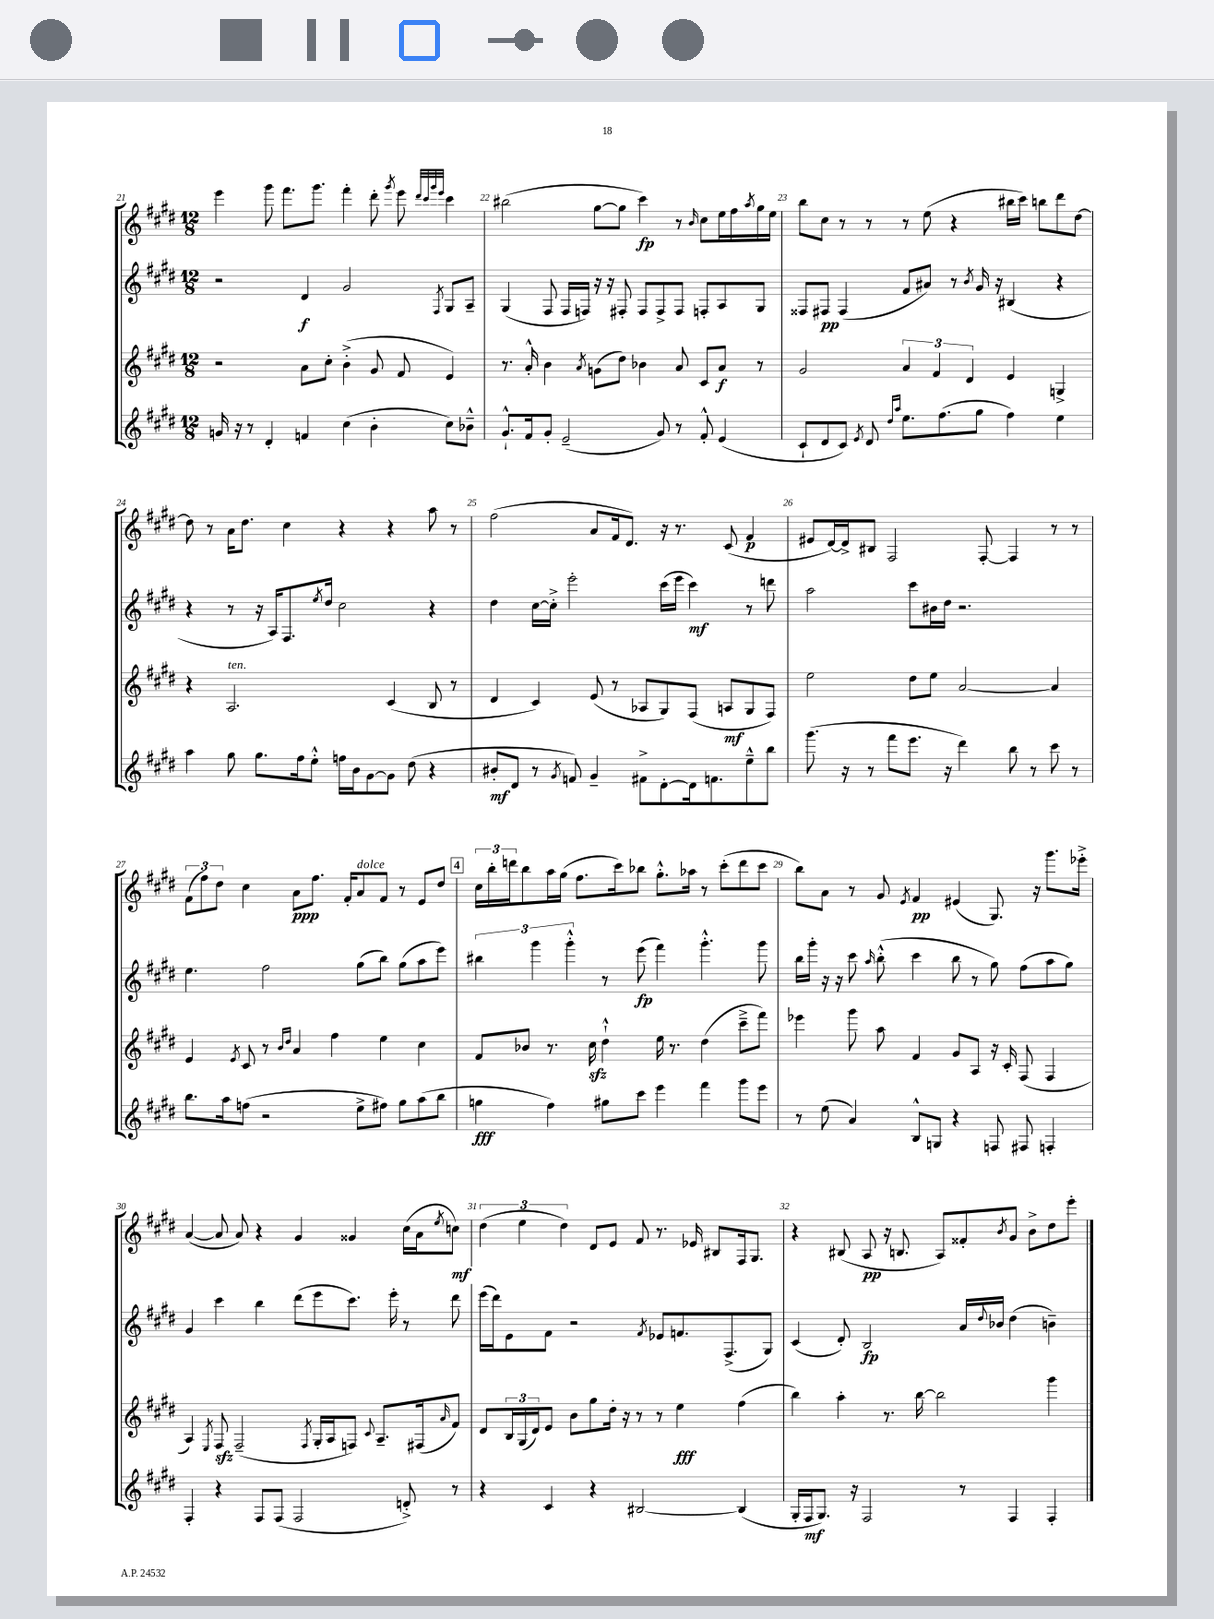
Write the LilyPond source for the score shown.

<<
\new StaffGroup <<
\new Staff = "s0" {
    \clef treble \key e \major \numericTimeSignature \time 12/8
    e'''4 gis'''8 fis'''8. gis'''8. fis'''4-. dis'''8-. \acciaccatura { gis'''8 } e'''8 \grace { dis'''32 cis'''32 gis'''32 e'''32 } cis'''4 |
    bis''2( gis''8~ gis''8 cis'''4\fp) r8 \grace { b'16 } cis''8 e''16 fis''16 \acciaccatura { a''8 } gis''16 e''16 |
    b''8 cis''8 r8 r8 r8 e''8( r4 bis''16 cis'''16) b''8 dis'''8 dis''8~ |
    dis''8 r8 a'16 dis''8. cis''4 r4 r4 a''8 r8 |
    fis''2( a'8 fis'16 dis'8.) r16 r8. cis'8( fis'4\p |
    eis'8 dis'16~) dis'16-> bis8 fis2 fis8~-. fis4 r8 r8 |
    \tuplet 3/2 { fis'8( fis''8) dis''8 } cis''4 a'8\ppp fis''8. fis'16-. a'8^\markup { \italic "dolce" } fis'8 r8 e'8 dis''8 |
    \mark \markup { \box "4" } \tuplet 3/2 { cis''16 b''16-. d'''16 } b''8 a''16 gis''16( fis''8. cis'''16) bes''8 gis''8.-.-^ aes''16 r8 cis'''8-.( d'''8 cis'''8 |
    b''8) a'8 r8 gis'8 \acciaccatura { e'8 } fis'4\pp eis'4( gis8.) r16 gis'''8. ees'''16-.-> |
    a'4~( a'8 a'8) r4 gis'4 gisis'4 cis''16( a'16 \acciaccatura { e''8 } c''8\mf) |
    \tuplet 3/2 { dis''4( e''4 dis''4) } dis'8 e'8 fis'8 r8. ees'16 bis8 fis16 gis8. |
    r4 bis8( a8\pp r16 b8. a8) fisis'8-. \acciaccatura { b'8 } gis'8 b'8-> dis''8 e'''8-. \bar "|." |
}
\new Staff = "s1" {
    \clef treble \key e \major \numericTimeSignature \time 12/8
    r2 dis'4\f gis'2 \acciaccatura { fis8 } gis8 a8-- |
    gis4( fis8 fis16 f16) r16 r16 fis8-. fis8 fis8-> fis8 f8-. a8 gis8 |
    fisis8 fis8\pp fis4( fis'8 ais'8) r8 \acciaccatura { b'8 } gis'16 r16 bis4( r4 |
    r4 r8 r16 a16) fis8. \acciaccatura { e''8 } dis''16 cis''2 r4 |
    dis''4 cis''16~ cis''16-.-> e'''2-. cis'''16( e'''16 cis'''4\mf) r8 d'''8 |
    a''2 cis'''8 bis'16 dis''16 r2. |
    e''4. fis''2 gis''8( b''8) gis''8( a''8 e'''8) |
    \mark \markup { \box "4" } \tuplet 3/2 { bis''4 gis'''4 gis'''4-.-^ } r8 e'''8\fp( fis'''4) gis'''4.-.-^ gis'''8 |
    b''16 gis'''16-. r16 r16 cis'''8 \grace { a''16 } b''8-.-^( cis'''4 b''8 r8 gis''8) fis''8( a''8 gis''8) |
    gis'4 cis'''4 b''4 dis'''8( e'''8 cis'''8.) e'''16-. r8 dis'''8 |
    e'''16( dis'''16) e'8 fis'8 r2 \acciaccatura { fis'8 } ees'8 f'8. fis8.->( gis8) |
    cis'4( dis'8-.) b2\fp a'16 \appoggiatura { dis''8 } bes'16 dis''4( b'4--) \bar "|." |
}
\new Staff = "s2" {
    \clef treble \key e \major \numericTimeSignature \time 12/8
    r2 a'8 cis''8-. b'4-.->( gis'8 fis'8 e'4) |
    r8. a'16-.-^ b'4 \acciaccatura { a'8 } g'8( dis''8) bes'4 a'8 cis'8 a'8\f r8 |
    gis'2 \tuplet 3/2 { a'4 fis'4 dis'4 } e'4 g4-> |
    r4 a2.^\markup { \italic "ten." } cis'4( b8 r8 |
    dis'4 cis'4) e'8( r8 aes8 gis8) fis8( a8\mf gis8 fis8) |
    e''2 dis''8 e''8 a'2~ a'4 |
    e'4 \acciaccatura { e'8 } cis'8 r8 \grace { b'16 dis''16 } a'4 fis''4 e''4 cis''4 |
    \mark \markup { \box "4" } fis'8 bes'8 r8. cis''16\sfz dis''4-!-^ e''16 r8. dis''4( cis'''8---> fis'''8) |
    ees'''4 gis'''8 a''8 fis'4 gis'8 a8 r16 cis'16-. fis8( fis4 |
    a4) \acciaccatura { e8 } fis8\sfz fis2--( \acciaccatura { fis8 } gis16-. a16 f8) \appoggiatura { cis'8 } a8.-- fis16( \grace { a'16 } fis'8) |
    dis'8 \tuplet 3/2 { b16 gis16( dis'16) } e'8 b'8 gis''8 dis''16-. r16 r8 r8 e''4\fff fis''4( |
    b''4) a''4-. r8. b''16~ b''2 gis'''4 \bar "|." |
}
\new Staff = "s3" {
    \clef treble \key e \major \numericTimeSignature \time 12/8
    g'16 r16 r8 dis'4-. f'4 cis''4( b'4-. cis''8) bes'8---^ |
    gis'8.-!-^ fis'16 gis'8-. e'2--( gis'8) r8 fis'8-.-^ e'4( |
    cis'8-! dis'8 cis'8) \acciaccatura { e'8 } dis'8 \grace { dis''16 a''16 } e''8. fis''8.( gis''8 fis''4) e''4 |
    a''4 gis''8 gis''8. fis''16 e''8-.-^ f''16 b'16 gis'8~ gis'8 dis''8( r4 |
    bis'8-.\mf dis'8 r8 \acciaccatura { gis'8 } f'8) gis'4-- fis'8-> dis'8~-. dis'16 f'8. e''8---^ b''8 |
    gis'''8.( r16 r8 fis'''8 e'''8. r16 dis'''4) b''8 r8 cis'''8 r8 |
    b''8. a''16 f''8( r2 e''8-> fis''8) gis''8 a''8( b''8 |
    \mark \markup { \box "4" } g''4\fff fis''4) gis''8 cis'''8 e'''4 fis'''4 gis'''8 e'''8 |
    r8 e''8( a'4) b8-^ g8 r4 f8 fis8 f4-. |
    fis4-. r4 fis8 fis8( fis2 d'8-.->) r8 |
    r4 cis'4 r4 bis2~ bis4( |
    gis16-. fis16\mf gis8.) r16 fis2 r8 fis4 fis4-. \bar "|." |
}
>>
>>
\layout { \context { \Score currentBarNumber = #21 \override BarNumber.break-visibility = ##(#f #t #t) barNumberVisibility = #all-bar-numbers-visible } }
